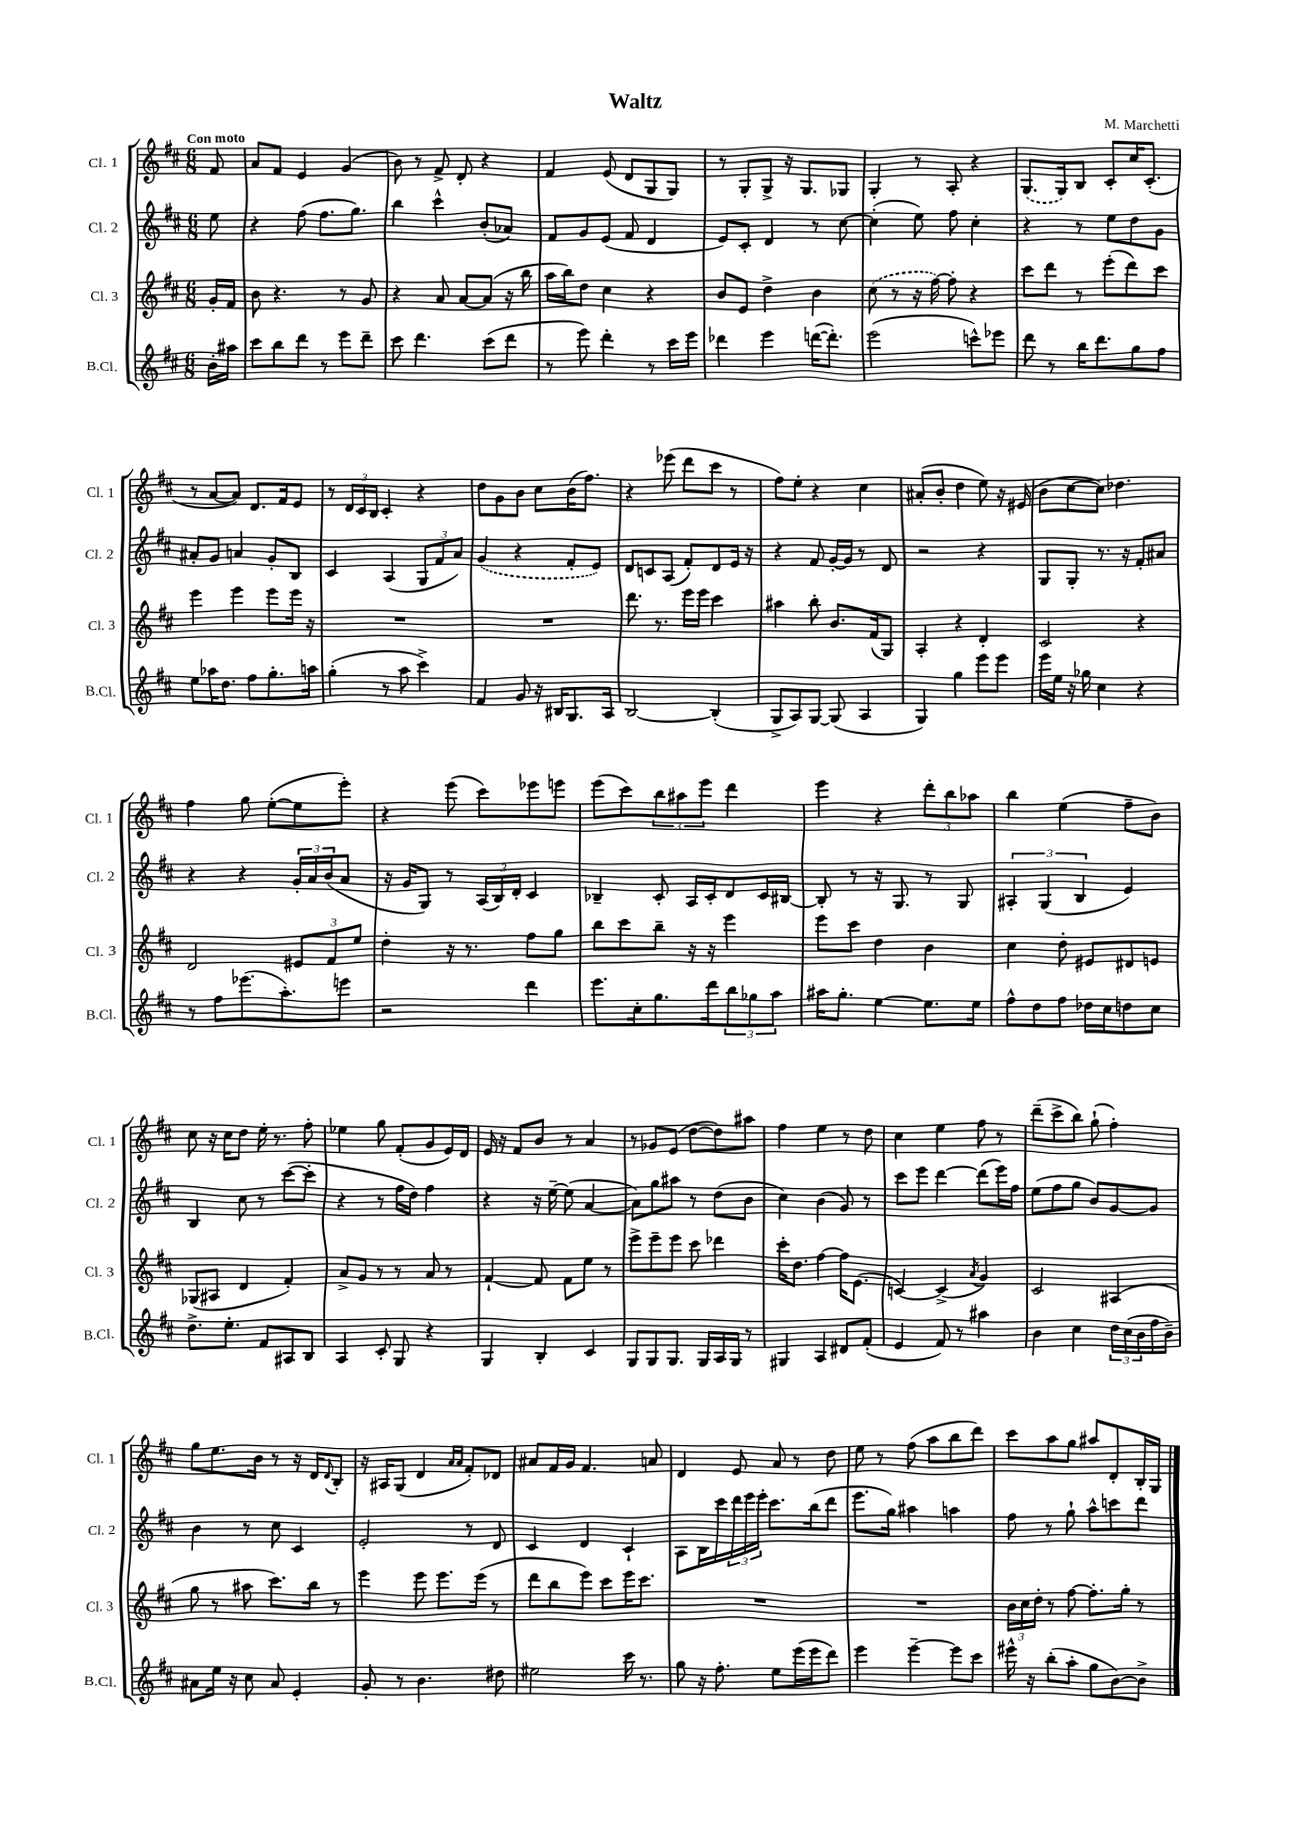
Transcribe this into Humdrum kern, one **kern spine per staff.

**kern	**kern	**kern	**kern
*part4	*part3	*part2	*part1
*staff4	*staff3	*staff2	*staff1
*I"B.Cl.	*I"Cl. 3	*I"Cl. 2	*I"Cl. 1
*I'B.Cl.	*I'Cl. 3	*I'Cl. 2	*I'Cl. 1
*clefG2	*clefG2	*clefG2	*clefG2
*k[f#c#]	*k[f#c#]	*k[f#c#]	*k[f#c#]
*M6/8	*M6/8	*M6/8	*M6/8
=	=	=	=
!	!	!	!LO:TX:a:B:t=Con moto
16b'\LL	16g'/LL	8ee\	8f#/
16aa#X\JJ	16f#/JJ	.	.
=1	=1	=1	=1
8ccc#\L	8b\	4r	8a/L
8bb\	4.r	.	8f#/J
8ddd\J	.	(8ff#\	4e/
8r	.	8.ff#\L	.
8eee\L	8r	.	(4g/
.	.	8.gg\J)	.
8ddd~\J	8g/	.	.
=2	=2	=2	=2
8ccc#\	4r	4bb\	8b\)
4.ddd\	.	.	8r
.	8a/	4ccc#^^\	8f#^/
.	[8a/L	.	8d'/
(8ccc#\L	(8a/J]	(8b'/L	4r
8ddd\J	16r	8a-X/J)	.
.	16bb\	.	.
=3	=3	=3	=3
8r	16aa\LL	8f#/L	4f#/
.	16bb\J)	.	.
8eee\)	8dd\J	8g/	.
4ddd'\	4cc#\	(8e/J	(8e/
.	.	8f#/	8d/L
8r	4r	4d/	8G/
16ccc#\LL	.	.	8G/J)
16eee\JJ	.	.	.
=4	=4	=4	=4
4ddd-X\	8b/L	8e/L)	8r
.	8e/J	8c#'/J	8G'/L
4eee\	4dd^\	4d/	8G^/J
.	.	.	16r
.	.	.	8.G/L
([16dddn\KL	4b\	8r	.
8.ddd'\J])	.	.	.
.	.	[8cc#\	8G-X/J
=5	=5	=5	=5
(2eee\	(8cc#\	(4cc#'\]	4G'/
.	8r	.	.
.	16r	8ee\)	8r
.	[16ff#\)	.	.
.	8ff#'\]	8ff#\	8A'/
8cccn^^\L)	4r	4cc#'\	4r
8eee-X\J	.	.	.
=6	=6	=6	=6
8ddd\	8ccc#\L	4r	(8.G/L
8r	8ddd\J	.	.
.	.	.	16G/k)
16bb\KL	8r	8r	8B/J
8.ddd\	.	.	.
.	(8eee'\L	8ee\L	8c#'/L
8gg\	8ddd\)	8dd\	16cc#/K
.	.	.	(8.c#'/J
8ff#\J	8ccc#\J	8g\J	.
!!LO:LB:g=z
=7	=7	=7	=7
8ee\L	4eee\	8a#X'/L	8r
16aa-X\K	.	8g/J	[8a/L
8.dd\J	.	.	.
.	4eee\	4an/	8a/J])
8ff#\L	.	.	8.d/L
8.gg'\	8eee\L	8g'/L	.
.	.	.	16f#/k
.	16eee\Jk	8B/J	8e/J
16aan\Jk	16r	.	.
=8	=8	=8	=8
(4gg'\	2.r	4c#/	8r
.	.	.	24d/LL
.	.	.	24c#/
.	.	.	24B/JJ
8r	.	(4A/	4c#'/
8aa\	.	.	.
4ccc#^\)	.	12G/L	4r
.	.	12f#/	.
.	.	12a/J)	.
=9	=9	=9	=9
4f#/	2.r	(4g/	8dd\L
.	.	.	8g\
8g/	.	4r	8b\J
16r	.	.	8cc#\L
16B#X/KL	.	.	.
8.G/	.	8f#'/L	(16b\K
.	.	.	8.ff#\J)
.	.	8e/J)	.
16A/Jk	.	.	.
=10	=10	=10	=10
[2B/	8.ddd\	8d/L	4r
.	.	8cn/	.
.	8.r	.	.
.	.	(8A/J	(8eee-X\
.	16eee\LL	8f#'/L)	8ddd\L
.	16eee\JJ	.	.
(4B'/]	4ccc#\	8d/	8ccc#\J
.	.	16e/Jk	8r
.	.	16r	.
=11	=11	=11	=11
8G^/L	4aa#X\	4r	8ff#\L)
8A/)	.	.	8ee'\J
[8G/J	8bb'\	8f#/	4r
(8G/]	8.b/L	[16g'/LL	.
.	.	16g/JJ]	.
4A/	.	8r	4cc#\
.	(16f#/k	.	.
.	8G/J)	8d/	.
=12	=12	=12	=12
4G/)	4A'/	2r	(8a#X'/L
.	.	.	8b'/J
4gg\	4r	.	4dd\
8eee\L	4d'/	4r	8ee\)
8eee\J	.	.	16r
.	.	.	(16e#X/
=13	=13	=13	=13
16eee\LL	2c#/	8G/L	8b\L
16ee\JJ	.	.	.
16r	.	8G'/J	[8cc#\
16gg-X\	.	.	.
4cc#\	.	8.r	8cc#\J])
.	.	.	4.dd-X\
.	.	16r	.
4r	4r	8f#'/L	.
.	.	8a#X/J	.
!!LO:LB:g=z
=14	=14	=14	=14
8r	2d/	4r	4ff#\
8ff#\L	.	.	.
(8.eee-X\	.	4r	8gg\
.	.	.	([8ee'\L
8.aa'\)	.	.	.
.	12e#X/L	24g'/LL	8ee\]
.	.	24a/	.
.	12f#/	(24b/J	.
8eeen\J	.	8a/J	8eee'\J)
.	12ee/J	.	.
=15	=15	=15	=15
2r	4dd'\	16r	4r
.	.	16g/KL	.
.	.	8G/J)	.
.	16r	8r	(8eee\
.	8.r	.	.
.	.	(24A/LL	8ccc#\L)
.	.	24B/)	.
.	.	24d'/JJ	.
4ddd\	8ff#\L	4c#/	8eee-X\
.	8gg\J	.	8eeen\J
=16	=16	=16	=16
8.eee\L	8bb\L	4B-X~/	(8eee\L
.	8ccc#\	.	8ccc#\)
16cc#'\k	.	.	.
8.gg\	8bb~\J	8c#'/	12bb\
.	.	.	12aa#X\
.	16r	16A/LL	.
.	.	.	12eee\J
16ddd\k	16r	16c#'/J	.
12bb\	4eee\	8d/	4ddd\
12gg-X\	.	.	.
.	.	16c#/L	.
12aa\J	.	.	.
.	.	[16B#X/JJ	.
=17	=17	=17	=17
16aa#X\KL	8eee\L	8B#'/]	4eee\
8.gg'\J	.	.	.
.	8ccc#\J	8r	.
[4ee\	4dd\	16r	4r
.	.	8.G/	.
8.ee\L]	4b\	8r	12ddd'\L
.	.	.	12bb\
.	.	8G/	.
.	.	.	12aa-X\J
16ee\Jk	.	.	.
=18	=18	=18	=18
8ff#^^\L	4cc#\	6A#X'/	4bb\
8dd\	.	.	.
.	.	(6G/	.
8ff#\J	8dd'\	.	(4ee\
.	.	6B/	.
16dd-X\LL	8e#X/L	.	.
16cc#\J	.	.	.
8ddn\	8d#X/	4e/)	8ff#~\L
8cc#\J	8en/J	.	8b\J)
!!LO:LB:g=z
=19	=19	=19	=19
8.dd^\L	(8G-X/L	4B/	8cc#\
.	8A#X/J	.	16r
8.ee'\J	.	.	16cc#\KL
.	4d/	8cc#\	8dd\J
8f#/L	.	8r	16ee'\
.	.	.	8.r
8A#X/	4f#'/)	([8ccc#\L	.
8B/J	.	8ccc#'\J]	8ff#'\
=20	=20	=20	=20
4A/	8a^/L	4r	4ee-X\
.	8g/J	.	.
8c#'/	8r	8r	8gg\
8G/	8r	16ff#\LL	(8f#'/L
.	.	16dd\JJ)	.
4r	8a/	4ff#\	8g/
.	8r	.	16e/L)
.	.	.	16d/JJ
=21	=21	=21	=21
4G/	[4f#`/	4r	16e/
.	.	.	16r
.	.	.	8f#/L
4B'/	8f#/]	16r	8b/J
.	.	[16ee~\	.
.	8f#\L	(8ee\]	8r
4c#/	8ee\J	[4a/	4a/
.	8r	.	.
=22	=22	=22	=22
8G/L	8eee^\L	8a\L])	8r
8G/	8eee~\	8gg\	8g-X/L
8.G/J	8eee\J	8aa#X\J	(8e/J
.	8ccc#\	8r	[8dd\L
16G/LL	.	.	.
16A/	4ddd-X\	(8dd\L	8dd\])
16G/JJ	.	.	.
8r	.	8b\J	8aa#X\J
=23	=23	=23	=23
4G#X/	16ccc#'\KL	4cc#\)	4ff#\
.	8.dd\J	.	.
4A/	[4ff#\	(4b\	4ee\
8d#X/L	16ff#\KL]	8g/)	8r
.	(8.e\J	.	.
(8f#'/J	.	8r	8dd\
=24	=24	=24	=24
4e/	[4cn/)	8ccc#\L	4cc#\
.	.	8eee\J	.
8f#/)	(4c^/]	[4ddd\	4ee\
8r	.	.	.
.	8qa/	.	.
4aa#X\	4g/)	(8ddd\L]	8ff#\
.	.	16eee\L)	8r
.	.	16ff#\JJ	.
=25	=25	=25	=25
4b\	2c#/	(8ee\L	(8ddd~\L
.	.	8ff#\	8ccc#^\
4cc#\	.	8gg\J	8bb\J)
.	.	8b/L)	(8gg`\
24dd\LL	(4A#X/	[8g/	4ff#'\)
(24cc#\	.	.	.
24b\	.	.	.
16ff#\	.	8g/J]	.
16b~\JJ)	.	.	.
!!LO:LB:g=z
=26	=26	=26	=26
8a#X\L	8gg\	4b\	8gg\L
16ee\Jk	8r	.	8.ee\
16r	.	.	.
8cc#\	8aa#X\	8r	.
.	.	.	16b\Jk
8a#/	8.ccc#\L)	8cc#\	8r
4e'/	.	4c#/	16r
.	16bb\Jk	.	16d/KL
.	.	.	8qqd/
.	8r	.	8B'/J
=27	=27	=27	=27
8g'/	4eee\	2e'/	16r
.	.	.	16A#X/KL
8r	.	.	(8G/J
4.b\	8eee\	.	4d/
.	8.eee\L	.	.
.	.	.	16qqa/LL
.	.	.	16qqa/JJ
.	.	8r	8f#'/L)
.	(16eee\Jk	.	.
8dd#X\	8r	8d/	8d-X/J
=28	=28	=28	=28
2ee#X\	8ddd\L	4c#/	8a#X/L
.	8bb\	.	16f#/L
.	.	.	16g/JJ
.	8eee\J)	4d/	4.f#/
.	8ccc#\L	.	.
16ccc#\	16eee\K	4c#`/	.
8.r	8.ccc#\J	.	.
.	.	.	8an/
=29	=29	=29	=29
8gg\	2.r	8A\L	4d/
16r	.	16B\L	.
8.ff#'\	.	16ccc#\	.
.	.	24ddd\	8e/
.	.	24eee\	.
.	.	24eee'\JJ	.
8ee\L	.	8.ccc#\L	8a/
(16eee\L	.	.	8r
16eee\J	.	(16bb\k	.
8ddd\J)	.	8ddd\J	8dd\
=30	=30	=30	=30
4eee\	2.r	8.eee\L	8ee\
.	.	.	8r
.	.	16gg\Jk)	.
[4eee~\	.	4aa#X\	(8ff#\
.	.	.	8aa\L
8eee\L]	.	4aan\	8bb\
8ccc#\J	.	.	8ddd\J)
=31	=31	=31	=31
16eee#X^^\	24b\LL	8ff#\	8ccc#\L
.	24cc#\	.	.
16r	.	.	.
.	24dd'\JJ	.	.
(8bb'\L	8r	8r	8aa\
8aa'\J	[8ff#\	8gg`\	8gg\J
8gg\L	8.ff#'\L]	8aa^^\L	8aa#X/L
[8b\)	.	8cccn\	8d'/
.	16gg'\Jk	.	.
8b^\J]	8r	8ddd\J	16B'/L
.	.	.	16G/JJ
==	==	==	==
*-	*-	*-	*-
